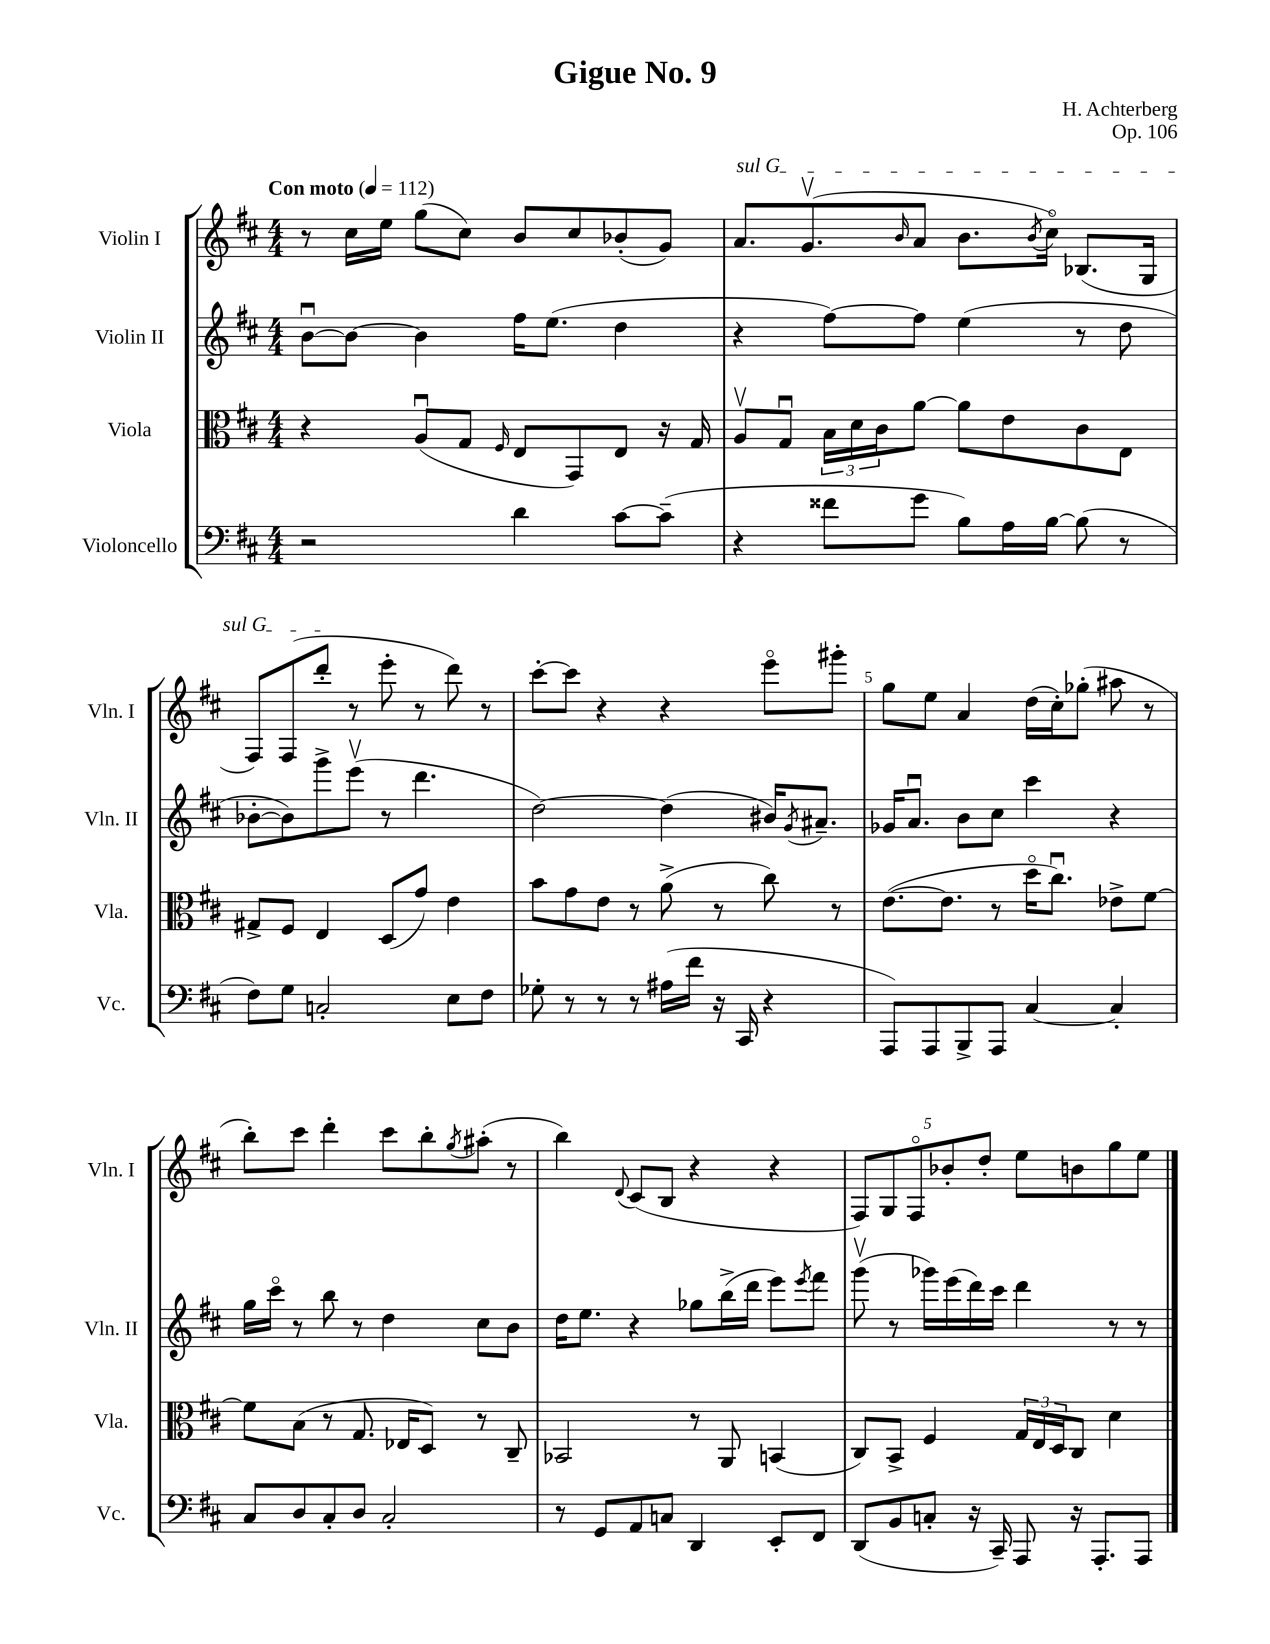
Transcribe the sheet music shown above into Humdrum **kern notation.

**kern	**kern	**kern	**kern
*staff4	*staff3	*staff2	*staff1
*clefF4	*clefC3	*clefG2	*clefG2
*k[f#c#]	*k[f#c#]	*k[f#c#]	*k[f#c#]
*M4/4	*M4/4	*M4/4	*M4/4
*MM112	*MM112	*MM112	*MM112
2r	4r	[8bu\L	8r
.	.	8b\_J	16cc#\LL
.	.	.	16ee\JJ
.	(8Au/L	4b\]	(8gg\L
.	8G/J	.	8cc#\J)
.	16qqF#/	.	.
4d\	8E/L	16ff#\LK	8b/L
.	.	(8.ee\J	.
.	8GG/)	.	8cc#/
[8c#\L	8E/J	4dd\	(8b-'/
(8c#~\]J	16r	.	8g/J)
.	16G/	.	.
=	=	=	=
4r	8Av/L	4r	8.a/L
.	8Gu/J	.	.
.	.	.	(8.gv/
8f##\L	24B\LL	[8ff#\L)	.
.	24d\	.	.
.	24c#\J	.	.
.	.	.	16qqb/
8g\J	[8a\J	8ff#\]J	8a/J
8B\L)	8a\]L	(4ee\	8.b\L
16A\L	8e\	.	.
.	.	.	8qb/
[16B\JJ	.	.	16cc#o\Jk)
(8B\]	8c#\	8r	(8.B-/L
8r	8E\J	8dd\	.
.	.	.	16G/Jk
=	=	=	=
8F#\L)	8G#^/L	[8b-'\L	8F#/L)
8G\J	8F#/J	8b-\])	(8F#/
2C'/	4E/	8ggg^\	8ddd'/J
.	.	(8eeev\J	8r
.	(8D/L	8r	8eee'\
.	8g/J)	4.ddd\	8r
8E\L	4e\	.	8ddd\)
8F#\J	.	.	8r
=	=	=	=
8G-'\	8b\L	[2dd\)	[8ccc#'\L
8r	8g\	.	8ccc#\]J
8r	8e\J	.	4r
8r	8r	.	.
(16A#\LL	(8a^\	(4dd\]	4r
16f#\JJ	.	.	.
16r	8r	.	.
16CC#/	.	.	.
4r	8cc#\)	16b#/LK)	8eeeo\L
.	.	8qg/	.
.	.	8.a#~/J	.
.	8r	.	8ggg#'\J
=	=	=	=
8AAA/L)	([8.e\L	16g-/LK	8gg\L
.	.	8.au/J	.
8AAA/	.	.	8ee\J
.	8.e\]J	.	.
8BBB^/	.	8b\L	4a/
8AAA/J	8r	8cc#\J	.
[4C#/	16ddo\LK	4ccc#\	(16dd\LL
.	8.cc#u\J)	.	16cc#'\J)
.	.	.	(8gg-'\J
4C#'/]	8e-^\L	4r	8aa#\
.	[8f#\J	.	8r
=	=	=	=
8C#/L	8f#\]L	16gg\LL	8bb'\L)
.	.	16ccc#o\JJ	.
8D/	(8B\J	8r	8ccc#\J
8C#'/	8r	8bb\	4ddd'\
8D/J	8.G/	8r	.
2C#'/	.	4dd\	8ccc#\L
.	16E-/LK	.	.
.	8D/J)	.	8bb'\
.	.	.	8qgg/
.	8r	8cc#\L	(8aa#'\J
.	8C#~/	8b\J	8r
=	=	=	=
8r	2BB-/	16dd\LK	4bb\)
.	.	8.ee\J	.
8GG/L	.	.	.
.	.	.	8qqd/
8AA/	.	4r	(8c#/L
8C/J	.	.	8B/J
4DD/	8r	8gg-\L	4r
.	8AA/	(16bb^\L	.
.	.	16ddd\JJ	.
8EE'/L	(4BB/	8eee\L)	4r
.	.	8qeee/	.
8FF#/J	.	8fff#\J	.
=	=	=	=
(8DD/L	8C#/L)	(8gggv\	10F#/L)
.	.	.	10G/
8BB/	8BB^/J	8r	.
.	.	.	10F#o/
8C'/J	4F#/	16ggg-\LL)	.
.	.	.	10b-'/
.	.	(16eee\	.
16r	.	16ddd\)	.
.	.	.	10dd'/J
16CC#~/)	.	16ccc#\JJ	.
8AAA/	24G/LL	4ddd\	8ee\L
.	24E/	.	.
.	24D/J	.	.
16r	8C#/J	.	8b\
8.AAA'/L	.	.	.
.	4d\	8r	8gg\
8AAA/J	.	8r	8ee\J
==	==	==	==
*-	*-	*-	*-
